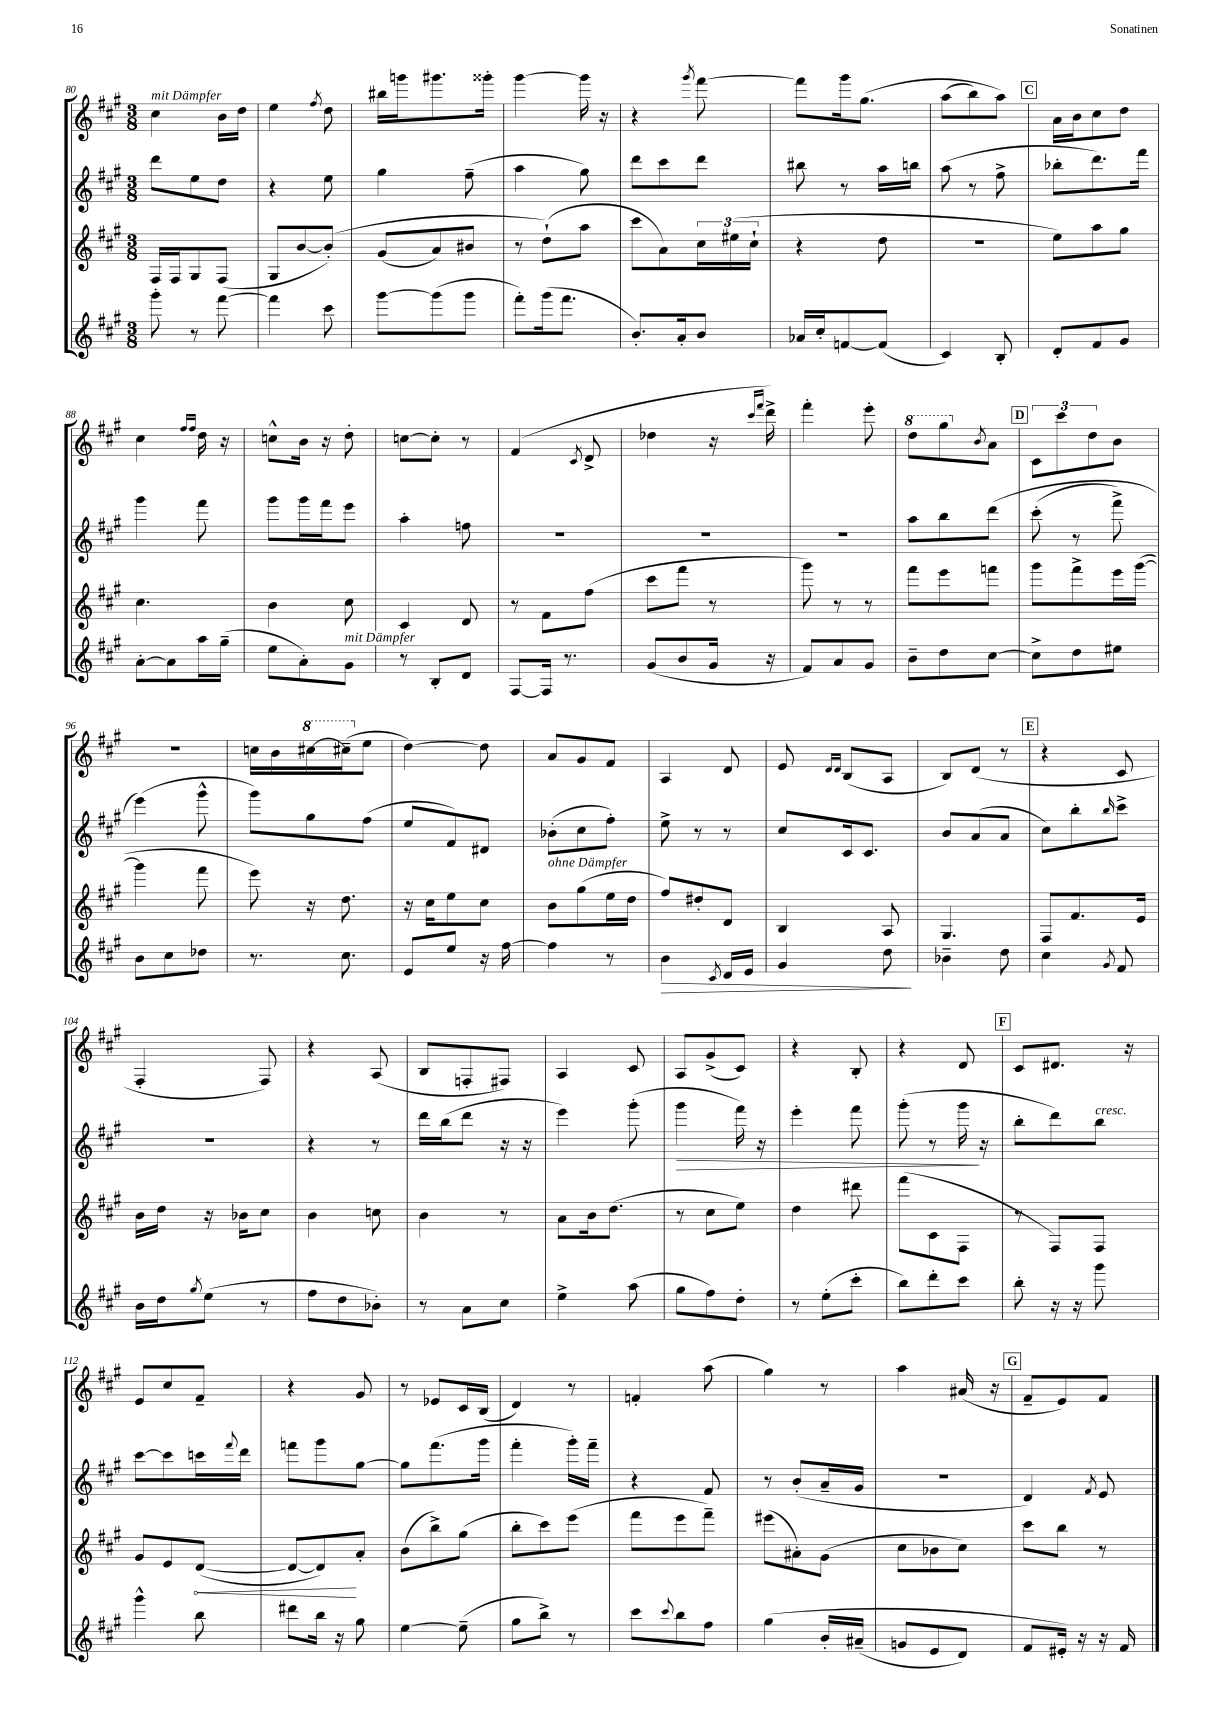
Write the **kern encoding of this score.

**kern	**kern	**kern	**kern
*staff4	*staff3	*staff2	*staff1
*clefG2	*clefG2	*clefG2	*clefG2
*k[f#c#g#]	*k[f#c#g#]	*k[f#c#g#]	*k[f#c#g#]
*M3/8	*M3/8	*M3/8	*M3/8
8ggg#'	16F#	8ddd	4cc#
.	16F#	.	.
8r	8G#	8ee	.
[8fff#	(8F#	8dd	16b
.	.	.	16dd
=	=	=	=
4fff#]	8G#	4r	4ee
.	[8b	.	.
.	.	.	8qff#
8ccc#	&(8b'])	8ee	8dd
=	=	=	=
[8ggg#	(8g#	4gg#	16bb#
.	.	.	16ggg
(8ggg#]	8a)	.	8.ggg#
8ggg#	8b#	(8ff#~	.
.	.	.	16ggg##'
=	=	=	=
8fff#')	8r	4aa	[4ggg#
(16ggg#	(8dd`&)	.	.
8.fff#	.	.	.
.	8aa	8gg#)	16ggg#]
.	.	.	16r
=	=	=	=
8.b')	8ccc#	8ddd	4r
.	8a)	8ccc#	.
16a'	.	.	.
.	.	.	8qggg#
8b	24cc#	8ddd	[8fff#
.	(24ee#	.	.
.	24cc#`	.	.
=	=	=	=
16a-	4r	8bb#	8fff#]
16cc#'	.	.	.
[8f	.	8r	16ggg#
.	.	.	&(8.gg#
(8f]	8dd	16aa	.
.	.	16bb	.
=	=	=	=
4c#)	4.r	(8aa	(8aa
.	.	8r	8bb)
8B'	.	8ff#^	8aa&)
=	=	=	=
8d'	8ee)	8bb-'	16a
.	.	.	16b
8f#	8aa	8.ddd)	8cc#
8g#	8gg#	.	8dd
.	.	16fff#	.
=	=	=	=
[8a'	4.cc#	4ggg#	4cc#
8a]	.	.	.
.	.	.	16qqff#
.	.	.	16qqff#
16aa	.	8fff#	16dd
(16gg#~	.	.	16r
=	=	=	=
8ee	4b	8ggg#	8cc^^
8a')	.	16ggg#	16b
.	.	16fff#	16r
8g#	8cc#	8eee	8dd'
=	=	=	=
8r	4c#	4aa'	[8cc
8B'	.	.	8cc']
8d	8d	8ff	8r
=	=	=	=
[8F#	8r	4.r	(4f#
16F#]	8f#	.	.
8.r	.	.	.
.	.	.	8qc#
.	(8ff#	.	8d^
=	=	=	=
(8g#	8ccc#	4.r	4dd-
8b	8fff#	.	.
16g#	8r	.	16r
.	.	.	16qqccc#
.	.	.	16qqfff#
16r	.	.	16ddd^)
=	=	=	=
8f#)	8ggg#)	4.r	4fff#'
8a	8r	.	.
8g#	8r	.	8eee'
=	=	=	=
8b~	8fff#	8aa	8ddd
8dd	8eee	8bb	8ggg#
.	.	.	8qb
[8cc#	8fff	&(8ddd	8a
=	=	=	=
8cc#^]	8ggg#	(8ccc#'	12c#
.	.	.	12ccc#
8dd	8fff#^	8r	.
.	.	.	12dd
8ee#	16eee	8fff#^)	8b
.	([16ggg#	.	.
=	=	=	=
8b	4ggg#]	(4eee&)	4.r
8cc#	.	.	.
8dd-	8fff#	8ggg#^^	.
=	=	=	=
8.r	8eee)	8ggg#)	16cc
.	.	.	16b
.	16r	8gg#	[16ccc#
8.cc#	8.dd	.	(16ccc#~]
.	.	(8ff#	8ee
=	=	=	=
8e	16r	8ee	[4dd)
.	16cc#	.	.
8ee	8ee	8f#)	.
16r	8cc#	8d#	8dd]
[16ff#	.	.	.
=	=	=	=
4ff#]	8b	(8b-'	8a
.	(8gg#	8cc#	8g#
8r	16ee	8ff#')	8f#
.	16dd	.	.
=	=	=	=
4b	8ff#)	8ee^	4A
.	8dd#'	8r	.
8qc#	.	.	.
16d	8d	8r	8d
16e	.	.	.
=	=	=	=
4g#	4B	8cc#	8e
.	.	.	16qqd
.	.	.	16qqd
.	.	16c#	(8B
.	.	8.c#	.
8dd	8A	.	8A
=	=	=	=
4b-~	4.G#	8b	8B)
.	.	(8a	(8d
8dd	.	8a	8r
=	=	=	=
4cc#	8F#	8cc#)	4r
.	8.f#	8bb'	.
8qg#	.	16qqbb	.
8f#	.	8ccc#^	8c#
.	16e	.	.
=	=	=	=
16b	16b	4.r	4F#'
16dd	16dd	.	.
8qgg#	.	.	.
(8ee	16r	.	.
.	16b-	.	.
8r	8cc#	.	8F#)
=	=	=	=
8ff#	4b	4r	4r
8dd	.	.	.
8b-')	8cc	8r	(8A
=	=	=	=
8r	4b	16ddd	8B
.	.	(16bb	.
8a	.	8ddd	8F'
8cc#	8r	16r	8F#)
.	.	16r	.
=	=	=	=
4ee^	8a	4eee)	4A
.	16b	.	.
.	(8.dd	.	.
(8aa	.	(8ggg#'	8c#
=	=	=	=
8gg#	8r	4ggg#	8A
8ff#)	8cc#	.	(8g#^
8dd'	8ee)	16fff#)	8c#)
.	.	16r	.
=	=	=	=
8r	4dd	4eee'	4r
(8ee'	.	.	.
8ccc#'	8ddd#	8fff#	8B'
=	=	=	=
8bb)	(8fff#	(8ggg#'	4r
8ddd'	8c#	8r	.
8ccc#	8F#	16ggg#	8d
.	.	16r	.
=	=	=	=
8bb'	8r	8bb'	8c#
16r	8F#)	8ddd)	8.d#
16r	.	.	.
8ggg#	8F#	8bb	.
.	.	.	16r
=	=	=	=
4ggg#^^	8g#	[8ccc#	8e
.	8e	8ccc#]	8cc#
8bb	([8d	16ccc	8f#~
.	.	8qqfff#	.
.	.	16ddd	.
=	=	=	=
8ddd#	8d_	8fff	4r
16bb	8d])	8ggg#	.
16r	.	.	.
8gg#	8a'	[8gg#	8g#
=	=	=	=
[4ee	(8b	8gg#]	8r
.	8bb^)	(8.fff#	8e-
(8ee~]	(8gg#	.	16c#
.	.	16ggg#	(16B
=	=	=	=
8gg#	8bb'	4fff#'	4d)
8bb^)	8ccc#)	.	.
8r	(8eee	16ggg#')	8r
.	.	16fff#~	.
=	=	=	=
8ccc#	8fff#	4r	4f'
8qqccc#	.	.	.
8bb	8eee	.	.
8ff#	8fff#~)	8f#	(8aa
=	=	=	=
&(4gg#	(8eee#	8r	4gg#)
.	8a#')	(8b'	.
16b'	(8g#	16a~	8r
(16a#~	.	16g#	.
=	=	=	=
8g	8cc#	4.r	4aa
8e	8b-	.	.
8d)	8cc#)	.	(16a#
.	.	.	16r
=	=	=	=
8f#	8ccc#	4d)	8f#~
16e#'&)	8bb	.	8e)
16r	.	.	.
.	.	8qf#	.
16r	8r	8e	8f#
16f#	.	.	.
==	==	==	==
*-	*-	*-	*-
